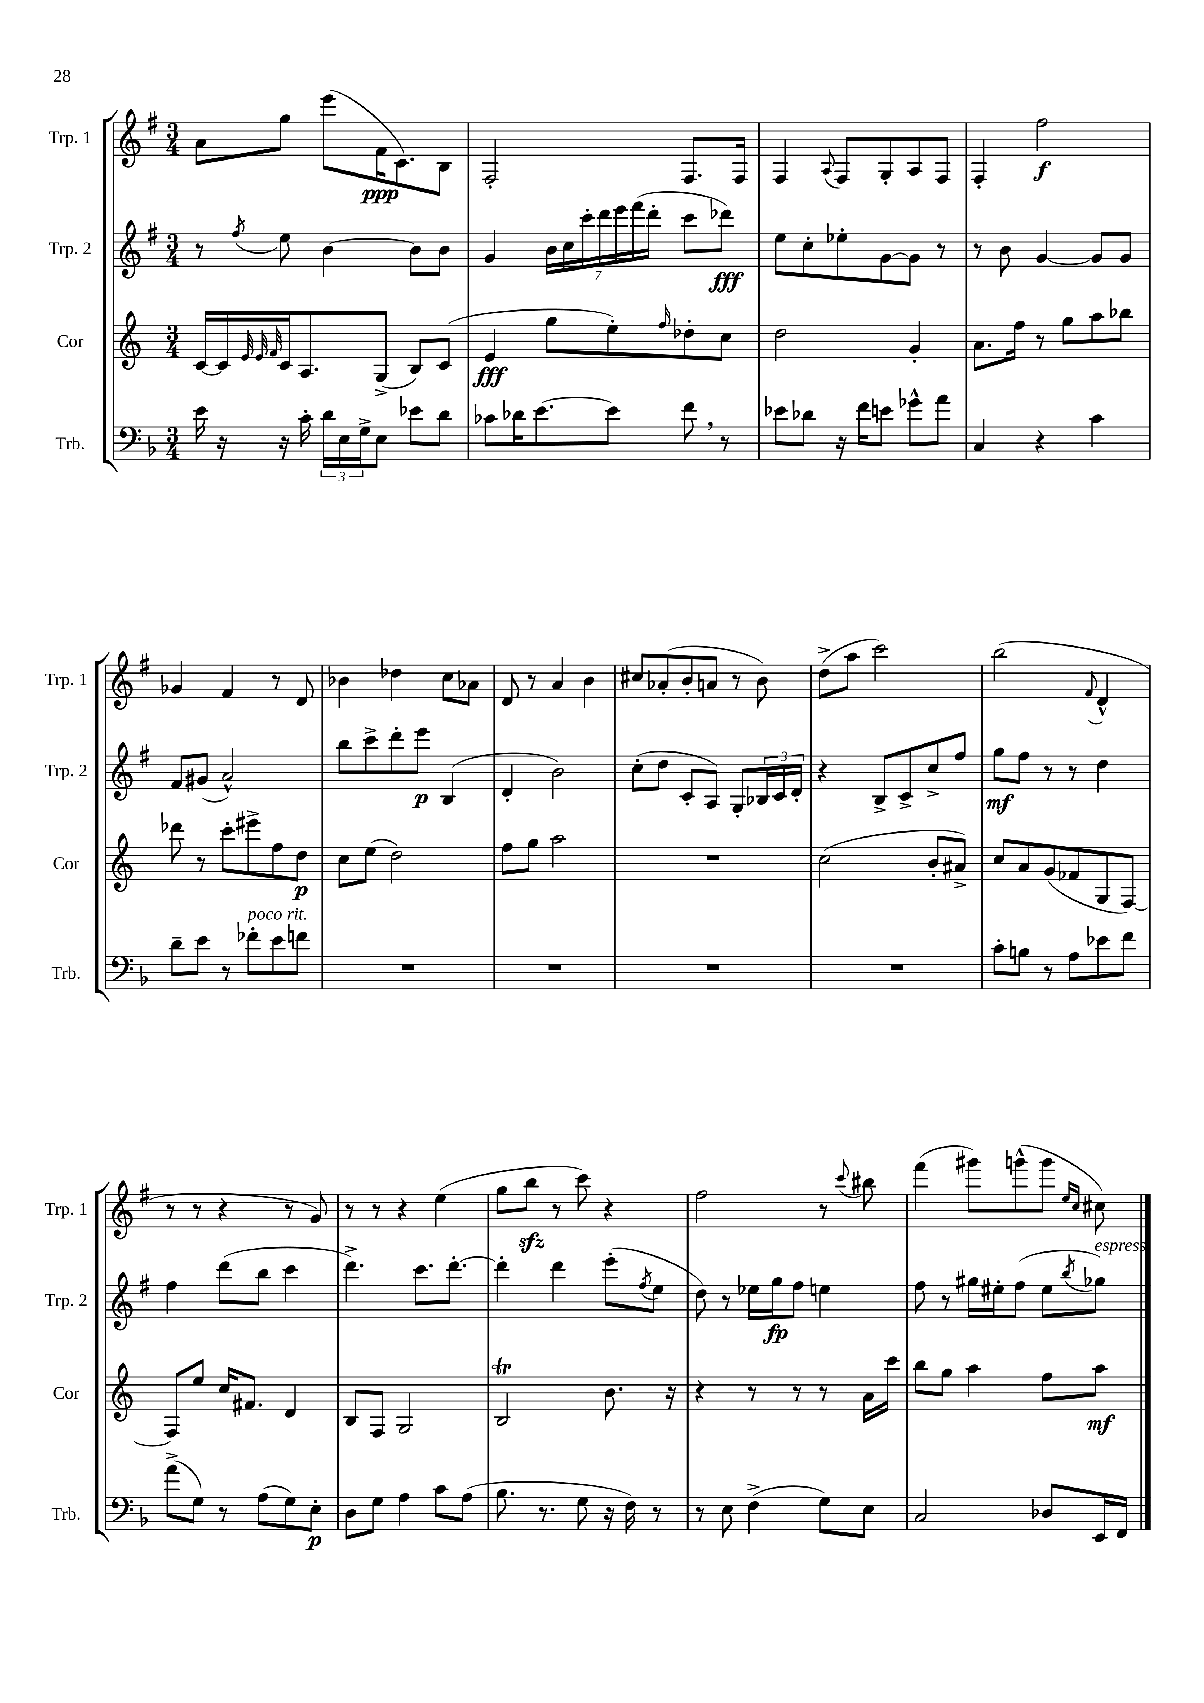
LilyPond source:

<<
\new StaffGroup <<
\new Staff = "s0" \with { instrumentName = "Trp. 1" shortInstrumentName = "Trp. 1" } {
    \clef treble \key g \major \numericTimeSignature \time 3/4
    a'8 g''8 e'''8( fis'16\ppp c'8.) b8 |
    fis2-. fis8. fis16 |
    fis4 \appoggiatura { a8 } fis8 g8-. a8 fis8 |
    fis4-. fis''2\f |
    ges'4 fis'4 r8 d'8 |
    bes'4 des''4 c''8 aes'8 |
    d'8 r8 a'4 b'4 |
    cis''8 aes'8-.( b'8-. a'8 r8 b'8) |
    d''8->( a''8 c'''2) |
    b''2( \appoggiatura { fis'8 } d'4-^ |
    r8 r8 r4 r8 g'8) |
    r8 r8 r4 e''4( |
    g''8 b''8\sfz r8 c'''8) r4 |
    fis''2 r8 \appoggiatura { c'''8 } bis''8 |
    fis'''4( gis'''8) g'''8-^( g'''8 \grace { e''16 c''16 } cis''8) \bar "|." |
}
\new Staff = "s1" \with { instrumentName = "Trp. 2" shortInstrumentName = "Trp. 2" } {
    \clef treble \key g \major \numericTimeSignature \time 3/4
    r8 \acciaccatura { fis''8 } e''8 b'4~ b'8 b'8 |
    g'4 \tuplet 7/4 { b'16 c''16 c'''16-. d'''16 e'''16 fis'''16( d'''16-. } c'''8 des'''8\fff) |
    e''8 c''8-. ees''8-. g'8~ g'8 r8 |
    r8 b'8 g'4~ g'8 g'8 |
    fis'8 gis'8( a'2-^) |
    b''8 c'''8-> d'''8-. e'''8\p b4( |
    d'4-. b'2) |
    c''8-.( d''8 c'8-. a8) g8-. \tuplet 3/2 { bes16 c'16 d'16-. } |
    r4 b8-> c'8-> c''8-> fis''8 |
    g''8\mf fis''8 r8 r8 d''4 |
    fis''4 d'''8( b''8 c'''4 |
    d'''4.->) c'''8. d'''8.~-. |
    d'''4-. d'''4 e'''8-.( \acciaccatura { fis''8 } e''8 |
    d''8) r8 ees''16 g''16\fp fis''8 e''4 |
    fis''8 r8 gis''16 eis''16-. fis''8( eis''8 \acciaccatura { b''8 } ges''8^\markup { \italic "espress." }) \bar "|." |
}
\new Staff = "s2" \with { instrumentName = "Cor" shortInstrumentName = "Cor" } {
    \clef treble \key c \major \numericTimeSignature \time 3/4
    c'16~ c'16 \grace { e'32 e'32 f'32 } c'16 a8. g8->( b8) c'8( |
    e'4\fff g''8 e''8-.) \grace { f''16 } des''8-. c''8 |
    d''2 g'4-. |
    a'8. f''16 r8 g''8 a''8 bes''8 |
    des'''8 r8 c'''8-. eis'''8-> f''8 d''8\p |
    c''8 e''8( d''2) |
    f''8 g''8 a''2 |
    R2. |
    c''2( b'8-. ais'8->) |
    c''8 a'8 g'8( fes'8 g8 f8~) |
    f8 e''8 c''16 fis'8. d'4 |
    b8 f8 g2 |
    b2\trill b'8. r16 |
    r4 r8 r8 r8 a'16 c'''16 |
    b''8 g''8 a''4 f''8 a''8\mf \bar "|." |
}
\new Staff = "s3" \with { instrumentName = "Trb." shortInstrumentName = "Trb." } {
    \clef bass \key f \major \numericTimeSignature \time 3/4
    e'16 r16 r16 c'16-. \tuplet 3/2 { d'16 e16 g16-> } e8 ees'8 d'8 |
    ces'8 des'16 e'8.~ e'8 f'8 \breathe r8 |
    ees'8 des'8 r16 f'16 e'8 ges'8-^ a'8 |
    c4 r4 c'4 |
    d'8-- e'8 r8 fes'8-.^\markup { \italic "poco rit." } e'8 f'8 |
    R2. |
    R2. |
    R2. |
    R2. |
    c'8-. b8 r8 a8 ees'8 f'8 |
    a'8->( g8) r8 a8( g8) e8-.\p |
    d8 g8 a4 c'8 a8( |
    bes8. r8. g8 r16 f16) r8 |
    r8 e8 f4->( g8) e8 |
    c2 des8 e,16 f,16 \bar "|." |
}
>>
>>
\layout { \context { \Score \remove "Bar_number_engraver" } }
